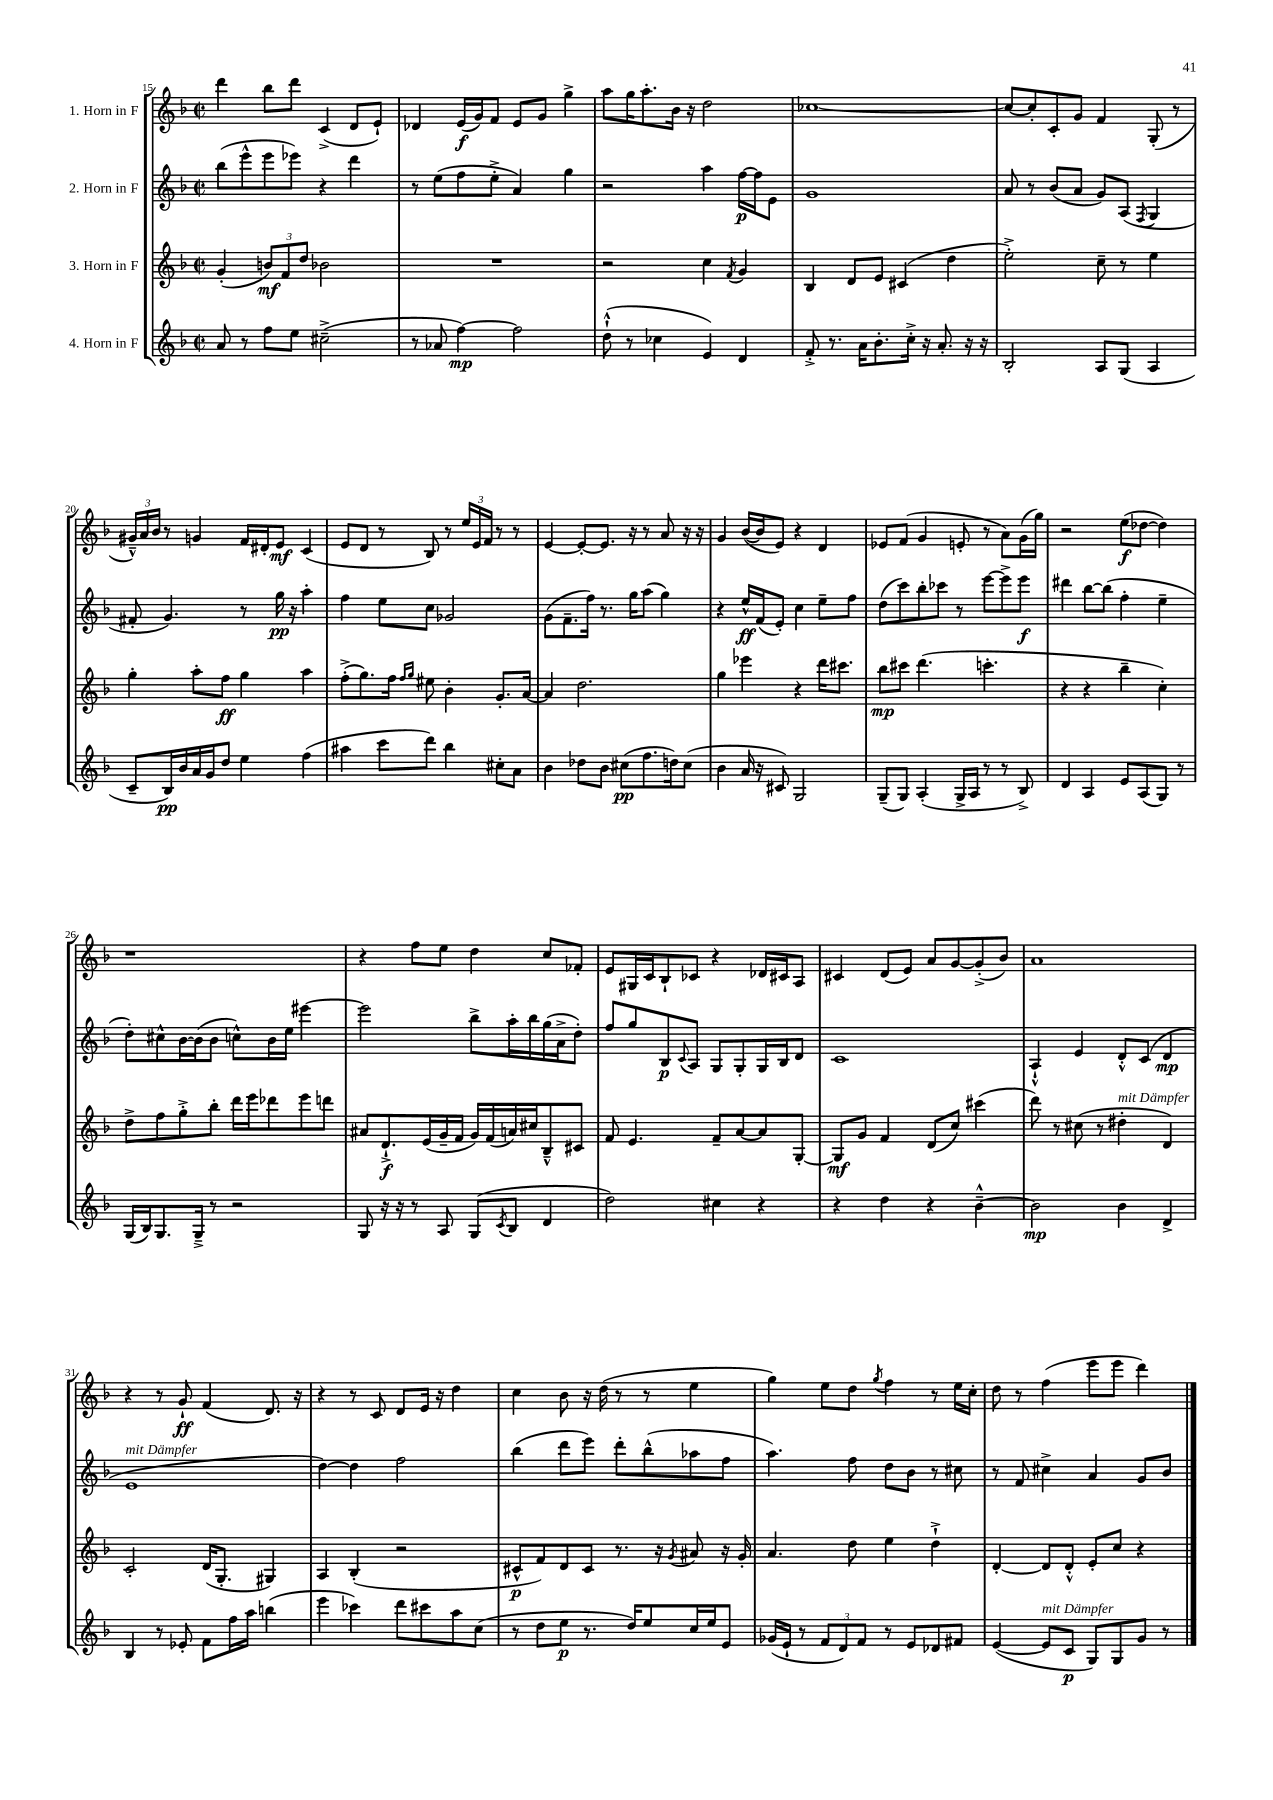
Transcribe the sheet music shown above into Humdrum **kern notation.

**kern	**kern	**kern	**kern
*staff4	*staff3	*staff2	*staff1
*clefG2	*clefG2	*clefG2	*clefG2
*k[b-]	*k[b-]	*k[b-]	*k[b-]
*M2/2	*M2/2	*M2/2	*M2/2
*met(c|)	*met(c|)	*met(c|)	*met(c|)
8a/	(4g'/	(8bb-\L	4ddd\
8r	.	8eee^^\	.
8ff\L	12b/L)	8eee\	8bb-\L
.	12f/	.	.
8ee\J	.	8eee-\J)	8ddd\J
.	12dd/J	.	.
(2cc#~^\	2b-\	4r	(4c^/
.	.	4ddd\	8d/L
.	.	.	8e`/J)
=	=	=	=
8r	1r	8r	4d-/
8a-/	.	(8ee\L	.
[4ff\)	.	8ff\	(16e/LL
.	.	.	16g/J)
.	.	8ee'^\J	8f/J
2ff\]	.	4a/)	8e/L
.	.	.	8g/J
.	.	4gg\	4gg^\
=	=	=	=
(8dd`^^\	2r	2r	8aa\L
8r	.	.	16gg\K
.	.	.	8.aa'\
4cc-\	.	.	.
.	.	.	16b-\Jk
.	.	.	16r
4e/)	4cc\	4aa\	2dd\
.	8qf/	.	.
4d/	4g/	[16ff\LL	.
.	.	16ff\]J	.
.	.	8e\J	.
=	=	=	=
8f'^/	4B-/	1g	[1cc-
8.r	.	.	.
.	8d/L	.	.
16a\LK	.	.	.
8.b-'\	8e/J	.	.
.	(4c#/	.	.
16cc'^\Jk	.	.	.
16r	.	.	.
8.a'/	.	.	.
.	4dd\	.	.
16r	.	.	.
16r	.	.	.
=	=	=	=
2B-'/	2ee'^\)	8a/	8cc-/_L
.	.	8r	8cc-'/]
.	.	(8b-/L	8c'/
.	.	8a/J	8g/J
8A/L	8cc~\	8g/L)	4f/
(8G/J	8r	(8A/J	.
.	.	8qF/	.
4A/	4ee\	4G/	(8G'/
.	.	.	8r
=	=	=	=
8c~/L	4gg'\	8f#'/	24g#~^^/LL)
.	.	.	24a/
.	.	.	24b-/JJ
16B-/L)	.	4.g/)	8r
16b-/	.	.	.
16a/	8aa'\L	.	4g/
16g/J	.	.	.
8dd/J	8ff\J	.	.
4ee\	4gg\	8r	16f/LL
.	.	.	16d#'/J
.	.	16gg\	8e/J
.	.	16r	.
(4ff\	4aa\	4aa'\	(4c/
=	=	=	=
4aa#\	(8ff'^\L	4ff\	8e/L
.	8.gg\)	.	8d/J
8ccc\L	.	8ee\L	8r
.	16ff\Jk	.	.
.	16qqff/LL	.	.
.	16qqgg/JJ	.	.
8ddd\J)	8ee#\	8cc\J	8B-/)
4bb-\	4b-'\	2g-/	8r
.	.	.	24ee/LL
.	.	.	24e/
.	.	.	24f/JJ
8cc#'\L	8.g'/L	.	8r
8a\J	.	.	8r
.	[16a/Jk	.	.
=	=	=	=
4b-\	4a/]	(8g\L	[4e/
.	.	8.f~\	.
8dd-\L	2.dd\	.	8e'/_L
.	.	16ff\Jk)	.
8b-\J	.	8.r	8.e/]J
(8cc#\L	.	.	.
.	.	16gg\LK	16r
8.ff\	.	(8aa\J	8r
.	.	4gg\)	8a/
16dd\k)	.	.	.
(8cc#\J	.	.	16r
.	.	.	16r
=	=	=	=
4b-\	4gg\	4r	4g/
16a/	4eee-\	16ee^^/LL	([16b-/LL
16r	.	(16f/J	16b-/]J
8c#/)	.	8e'/J)	8e/J)
2G/	4r	4cc\	4r
.	16ddd\LK	8ee~\L	4d/
.	8.ccc#\J	.	.
.	.	8ff\J	.
=	=	=	=
(8G~/L	8bb-\L	(8dd\L	8e-/L
8G/J)	8ccc#\J	8ccc\)	(8f/J
(4A'/	(4.ddd\	8bb-'\	4g/
.	.	8ccc-\J	.
16G^/LL	.	8r	8e'/
16A/JJ	.	.	.
8r	4.ccc'\	[8eee\L	8r
8r	.	8eee^\]	8a\L)
8B-^/)	.	8eee\J	(16g\L
.	.	.	16gg\JJ)
=	=	=	=
4d/	4r	4ddd#\	2r
4A/	4r	[8bb-\L	.
.	.	(8bb-\]J	.
8e/L	4bb-~\	4ff'\	(8ee\L
(8A/	.	.	[8dd-\J
8G/J)	4cc'\)	4ee~\	4dd-\])
8r	.	.	.
=	=	=	=
(16G/LL	8dd^\L	8dd'\L)	1r
16B-/J)	.	.	.
8.G/	8ff\	8cc#^^\	.
.	8gg'^\	[16b-\L	.
16G~^/Jk	.	(16b-\]J	.
8r	8bb-'\J	8b-\J	.
2r	16ddd\LL	8cc^^\L)	.
.	16eee\J	.	.
.	8ddd-\	16b-\L	.
.	.	16ee\JJ	.
.	8eee\	[4eee#\	.
.	8ddd\J	.	.
=	=	=	=
8G/	8a#/L	2eee#\]	4r
16r	8.d`^/	.	.
16r	.	.	.
8r	.	.	8ff\L
.	(16e/L	.	.
8A/	16g~/	.	8ee\J
.	16f/JJ	.	.
(8G/L	16g/LL)	8bb-^\L	4dd\
.	(16f/	.	.
8qc/	.	.	.
8B-/J	16a/)	16aa'\L	.
.	16cc#/J	16bb-\	.
4d/	8B-~^^/	(16gg\	8cc/L
.	.	16a^\J	.
.	8c#/J	8dd'\J)	8f-'/J
=	=	=	=
2dd\)	8f/	8ff/L	8e/L
.	4.e/	8gg/	16G#/L
.	.	.	16c/J
.	.	8B-/	8B-`/
.	.	8qqc/	.
.	.	8A/J	8c-/J
4cc#\	8f~/L	8G/L	4r
.	[8a/	8G'/	.
4r	8a/]	16G/L	16d-/LL
.	.	16B-/J	16c#/J
.	[8G'/J	8d/J	8A/J
=	=	=	=
4r	8G/]L	1c	4c#/
.	8g/J	.	.
4dd\	4f/	.	(8d/L
.	.	.	8e/J)
4r	(8d/L	.	8a/L
.	8cc/J)	.	[8g/
[4b-~^^\	(4ccc#\	.	(8g'^/]
.	.	.	8b-/J)
=	=	=	=
2b-\]	8ddd\)	4A`^^/	1a
.	8r	.	.
.	(8cc#\	4e/	.
.	8r	.	.
4b-\	4dd#'\	8d'^^/L	.
.	.	(8c/J	.
4d^/	4d/)	4d/	.
=	=	=	=
4B-/	2c'/	1e	4r
8r	.	.	8r
8e-'/	.	.	8g`/
8f\L	(16d/LK	.	(4f/
.	8.G'/J	.	.
16ff\L	.	.	.
16aa\JJ	.	.	.
(4bb\	4G#/)	.	8.d/)
.	.	.	16r
=	=	=	=
4eee\	4A/	[4dd\)	4r
4ccc-\)	(4B-'/	4dd\]	8r
.	.	.	8c/
8ddd\L	2r	2ff\	8d/L
8ccc#\	.	.	16e/Jk
.	.	.	16r
8aa\	.	.	4dd\
(8cc\J	.	.	.
=	=	=	=
8r	8c#^^/L	(4bb-\	4cc\
8dd\L	8f/)	.	.
8ee\J	8d/	8ddd\L	8b-\
8.r	8c#/J	8eee\J)	16r
.	.	.	(16dd\
.	8.r	8ddd'\L	8r
16dd/LK)	.	.	.
8ee/	.	(8bb-^^\	8r
.	16r	.	.
.	8qg/	.	.
16cc/L	8a#/	8aa-\	4ee\
16ee/J	.	.	.
8e/J	16r	8ff\J	.
.	16g'/	.	.
=	=	=	=
(16g-/LL	4.a/	4.aa\)	4gg\)
16e`/JJ	.	.	.
8r	.	.	.
12f/L	.	.	8ee\L
12d/)	.	.	.
.	8dd\	8ff\	8dd\J
12f/J	.	.	.
.	.	.	8qgg/
8r	4ee\	8dd\L	4ff\
8e/L	.	8b-\J	.
8d-/	4dd`^\	8r	8r
8f#/J	.	8cc#\	16ee\LL
.	.	.	16cc'\JJ
=	=	=	=
([4e/	[4d'/	8r	8dd\
.	.	8f/	8r
8e/]L	8d/]L	4cc#^\	(4ff\
8c/J	8d'^^/J	.	.
8G/L)	8e'/L	4a/	8eee\L
8G/	8cc/J	.	8eee\J
8g/J	4r	8g/L	4ddd\)
8r	.	8b-/J	.
==	==	==	==
*-	*-	*-	*-
